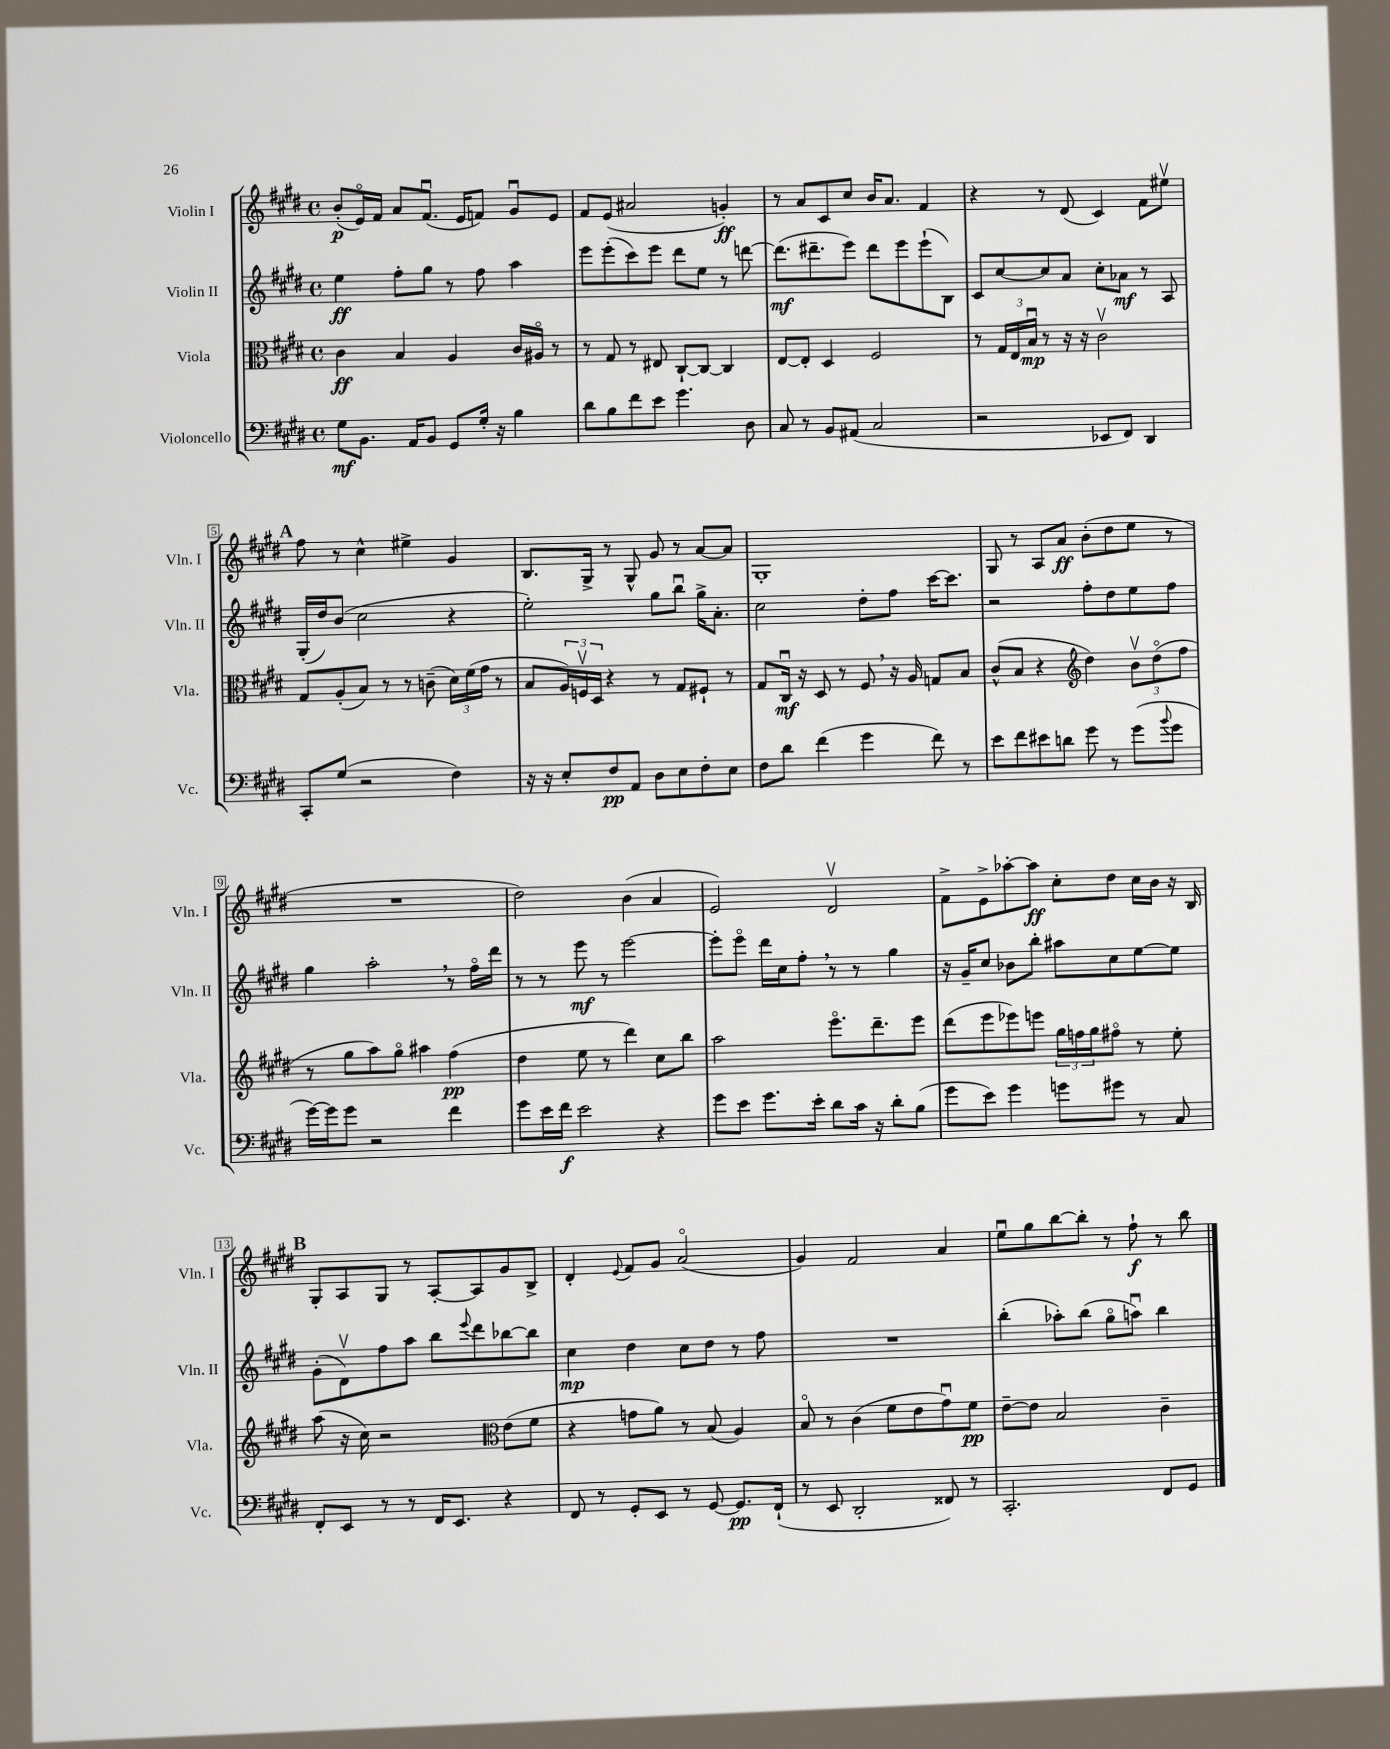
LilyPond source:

<<
\new StaffGroup <<
\new Staff = "s0" \with { instrumentName = "Violin I" shortInstrumentName = "Vln. I" } {
    \clef treble \key e \major \defaultTimeSignature \time 4/4
    b'8-.\p( e'16\flageolet) fis'16 a'8 fis'8.\downbow( e'16 f'8) gis'8\downbow e'8 |
    fis'8 e'8( ais'2 g'4-.\ff) |
    r8 a'8 cis'8 cis''8 b'16 a'8. fis'4 |
    r4 r8 dis'8( cis'4) fis'8 eis''8\upbow |
    \mark \markup { \bold "A" } fis''8 r8 cis''4-^ eis''4-> gis'4 |
    b8. gis16-> r8 gis8-^ gis'8 r8 a'8~ a'8 |
    gis1-. |
    gis8 r8 a8 a'8\ff b'8-.( dis''8 e''8 r8 |
    R1 |
    dis''2) b'4( a'4 |
    e'2) dis'2\upbow |
    fis'8-> e'8-> aes''8~-. aes''8\ff cis''8-. dis''8 cis''16 b'16 r16 b16 |
    \mark \markup { \bold "B" } gis8-. a8 gis8 r8 a8~-. a8 gis'8 b8-> |
    dis'4-. \appoggiatura { e'8 } fis'8 gis'8 a'2\flageolet( |
    gis'4) fis'2 a'4 |
    e''8\downbow gis''8 b''8~ b''8-. r8 fis''8-!\f r8 b''8 \bar "|." |
}
\new Staff = "s1" \with { instrumentName = "Violin II" shortInstrumentName = "Vln. II" } {
    \clef treble \key e \major \defaultTimeSignature \time 4/4
    e''4\ff fis''8-. gis''8 r8 fis''8 a''4 |
    e'''8 e'''8-.( cis'''8) e'''8 dis'''8 e''8 r8 d'''8~ |
    d'''8.\mf( dis'''8.-- e'''8) dis'''8 e'''8 e'''8-!( b8) |
    cis'8 cis''8~ cis''8 a'8 cis''8-. aes'8\mf r8 a8 |
    \mark \markup { \bold "A" } gis16-.( dis''16) b'8( cis''2 r4 |
    e''2-.) gis''8 b''8\downbow gis''16-> a'8.-. |
    cis''2 dis''8-. fis''8 cis'''16~ cis'''8. |
    r2 fis''8-. dis''8 e''8 fis''8 |
    gis''4 a''2-. \breathe r8 fis''16\flageolet dis'''16 |
    r8 r8 e'''8\mf r8 e'''2~ |
    e'''8-. e'''8\flageolet dis'''16 cis''16 fis''8-. \breathe r8 r8 gis''4 |
    r16 gis'16-- cis''8 bes'8 b''8-. ais''8 cis''8 e''8~ e''8 |
    \mark \markup { \bold "B" } gis'8-.( dis'8\upbow) fis''8 a''8 b''8 \appoggiatura { e'''8 } dis'''8 bes''8~ bes''8 |
    cis''4\mp dis''4 cis''8 dis''8 r8 fis''8 |
    R1 |
    b''4-.( aes''8-.) b''8( gis''8\flageolet a''8\downbow) b''4 \bar "|." |
}
\new Staff = "s2" \with { instrumentName = "Viola" shortInstrumentName = "Vla." } {
    \clef alto \key e \major \defaultTimeSignature \time 4/4
    cis'4\ff b4 a4 cis'16 ais16\flageolet r8 |
    r8 gis8 r8 eis8 cis8~-! cis8~ cis4 |
    e8~ e8-. dis4 fis2 |
    r8 \tuplet 3/2 { gis16 e16 b16\downbow\mp } r8 r16 r16 cis'2\upbow |
    \mark \markup { \bold "A" } gis8 a8-.( b8) r8 r8 c'8--( \tuplet 3/2 { dis'16) fis'16( gis'16 } r8 |
    b8 \tuplet 3/2 { a16) f16\upbow dis16 } r4 r8 gis8 fis8-! r8 |
    gis8 cis16\downbow\mf r16 dis8 r8 fis8 \breathe r16 a16 g8 b8 |
    cis'8-^( b8 r4 \clef treble dis''4) \tuplet 3/2 { b'8\upbow dis''8\flageolet( fis''8 } |
    r8 gis''8 a''8) gis''8\flageolet ais''4 fis''4\pp( |
    dis''4 e''8 r8 dis'''4) cis''8 b''8 |
    a''2 e'''8.\flageolet dis'''8.-- e'''8 |
    dis'''8( e'''8 ees'''8) e'''8 \tuplet 3/2 { gis''16 f''16 gis''16 } fis''8\flageolet r8 e''8-. |
    \mark \markup { \bold "B" } a''8( r16 cis''16) r2 \clef alto e'8( fis'8 |
    r4 g'8 a'8) r8 b8( a4) |
    b8\flageolet r8 cis'4( fis'8 e'8 gis'8\downbow) fis'8\pp |
    e'8~-- e'8 b2 cis'4-- \bar "|." |
}
\new Staff = "s3" \with { instrumentName = "Violoncello" shortInstrumentName = "Vc." } {
    \clef bass \key e \major \defaultTimeSignature \time 4/4
    gis8\mf b,8. a,16 b,8 gis,8 gis16-. r16 b4 |
    dis'8 b8 fis'8 e'8 gis'4. dis8 |
    cis8 r8 b,8 ais,8( cis2 |
    r2 ees,8 fis,8) dis,4 |
    \mark \markup { \bold "A" } cis,8-. gis8( r2 fis4) |
    r16 r16 e8-. fis8\pp a,8 dis8 e8 fis8-. e8 |
    fis8 dis'8 fis'4( gis'4 fis'8) r8 |
    e'8 fis'8 eis'8 d'8 gis'8 r8 gis'8( \appoggiatura { b'8 } gis'8 |
    gis'16~) gis'16 gis'8 r2 fis'4 |
    gis'8 e'16 fis'16\f e'2 r4 |
    gis'8 e'8 gis'8. e'16-. dis'8 cis'16 r16 dis'8-. b8( |
    gis'8 e'8) gis'4 g'8 gis'8 r8 cis8 |
    \mark \markup { \bold "B" } fis,8-. e,8 r8 r8 fis,16 e,8. r4 |
    fis,8 r8 gis,8-. e,8 r8 gis,8~ gis,8.\pp fis,16-!( |
    r8 e,8 dis,2-. fisis,8) r8 |
    cis,2.-. fis,8 gis,8 \bar "|." |
}
>>
>>
\layout { \context { \Score \override BarNumber.stencil = #(make-stencil-boxer 0.1 0.3 ly:text-interface::print) } }
